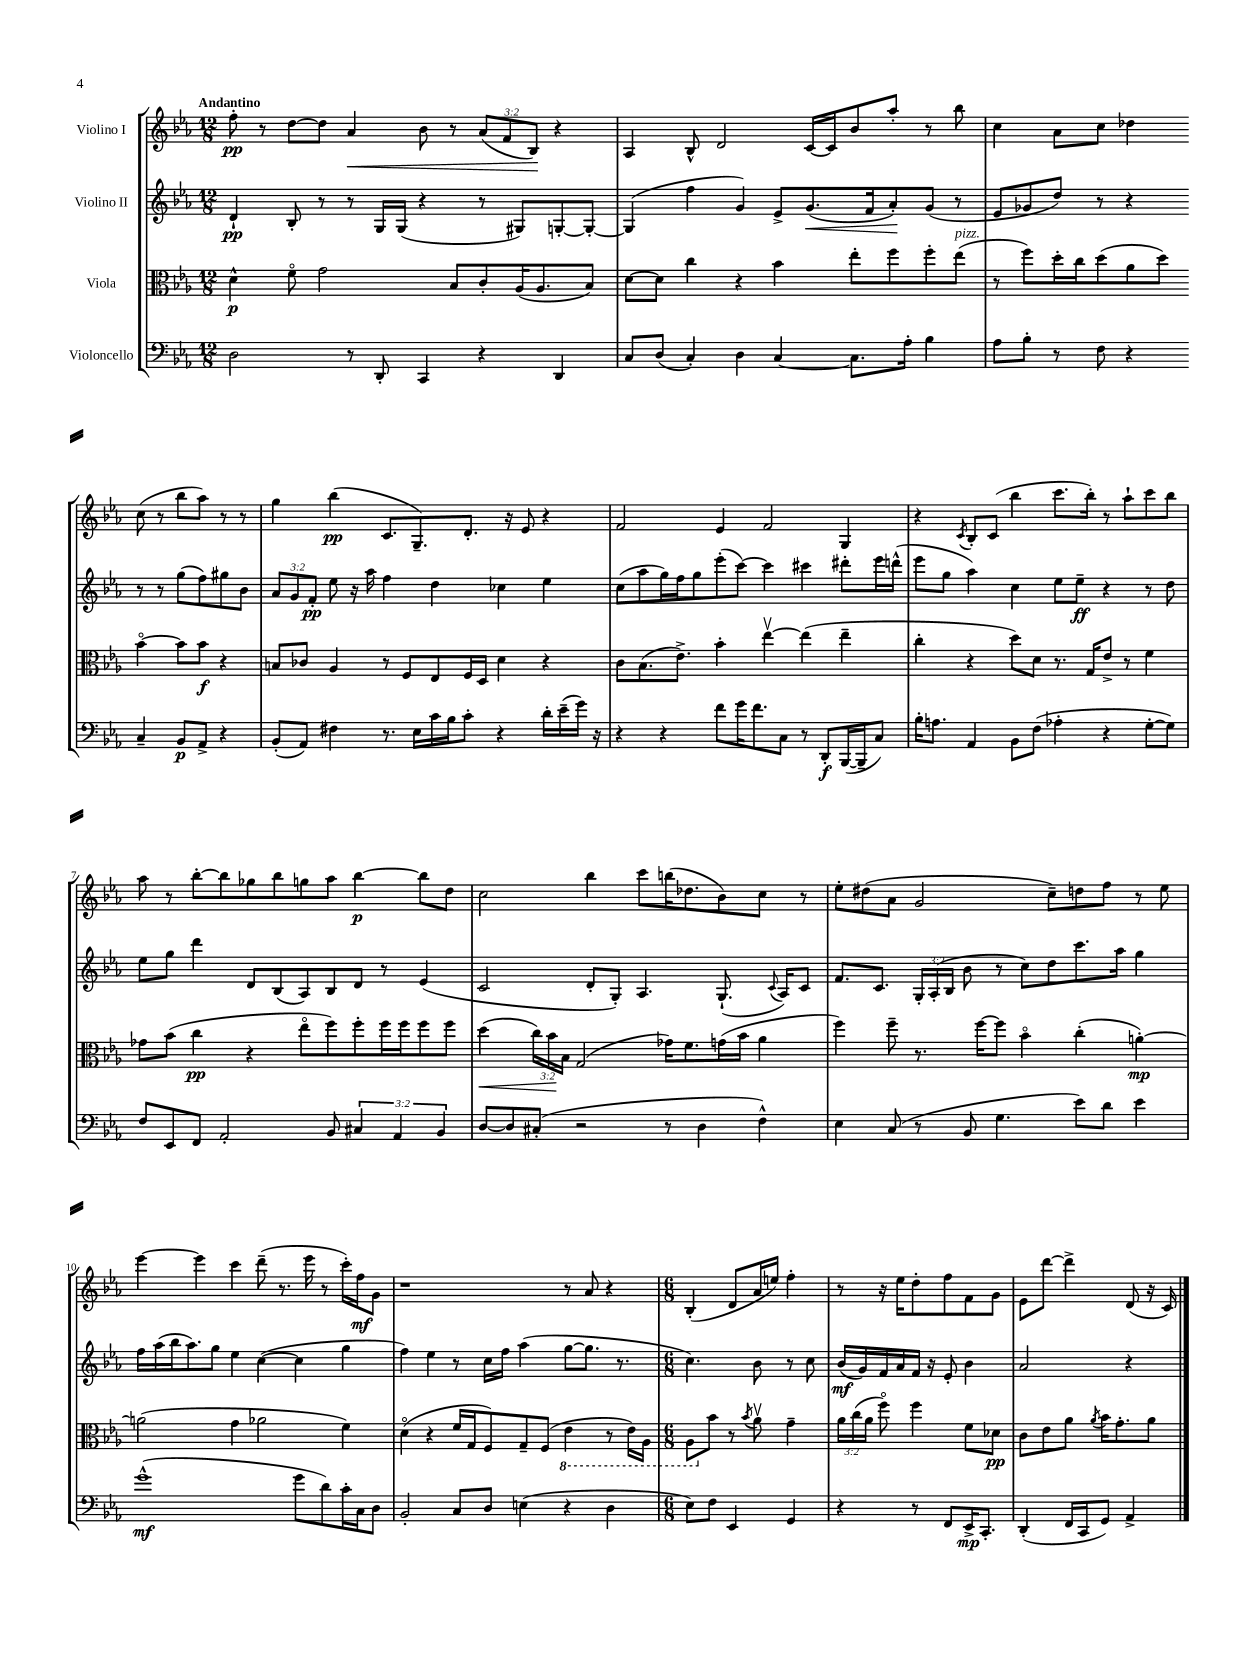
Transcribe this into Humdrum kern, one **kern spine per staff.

**kern	**kern	**kern	**kern
*staff4	*staff3	*staff2	*staff1
*clefF4	*clefC3	*clefG2	*clefG2
*k[b-e-a-]	*k[b-e-a-]	*k[b-e-a-]	*k[b-e-a-]
*M12/8	*M12/8	*M12/8	*M12/8
2D	4d^^	4d`	8ff'
.	.	.	8r
.	8fo	8B-'	[8dd
.	2g	8r	8dd]
8r	.	8r	4a-
8DD'	.	16G	.
.	.	(16G	.
4CC	.	4r	8b-
.	8B-	.	8r
4r	8c'	8r	(12a-
.	.	.	12f
.	(16A-	8G#)	.
.	.	.	12B-)
.	8.A-	.	.
4DD	.	[8G'	4r
.	8B-)	8G'_	.
=	=	=	=
8C	[8d	(4G]	4A-
(8D	8d]	.	.
4C')	4cc	4ff	8B-^^
.	.	.	2d
4D	4r	4g)	.
[4C	4b-	8e-^	.
.	.	(8.g	[16c
.	.	.	16c]
8.C]	8ee-'	.	8b-
.	.	16f	.
.	8ff	8a-')	8aa-'
16A-'	.	.	.
4B-	8ff'	(8g	8r
.	(8ee-	8r	8bb-
=	=	=	=
8A-	8r	8e-	4cc
8B-'	8ff)	8g-	.
8r	16dd'	8dd)	8a-
.	16cc	.	.
8F	(8dd	8r	8cc
4r	8a-	4r	4dd-
.	8dd)	.	.
4C~	[4b-o	8r	(8cc
.	.	8r	8r
8BB-	8b-]	(8gg	8bb-
8AA-^	8b-	8ff)	8aa-)
4r	4r	8gg#	8r
.	.	8b-	8r
=	=	=	=
(8BB-'	8B	12a-	4gg
.	.	12g	.
8AA-)	8c-	.	.
.	.	12f'	.
4F#	4A-	8ee-	(4bb-
.	.	16r	.
.	.	16aa-	.
8.r	8r	4ff	8.c
.	8F	.	.
16E-	.	.	8.G~)
16c	8E-	4dd	.
16B-	.	.	.
8c'	16F	.	8.d'
.	16D	.	.
4r	4d	4cc-	.
.	.	.	16r
.	.	.	8e-
16d'	4r	4ee-	4r
(16e-~	.	.	.
16g)	.	.	.
16r	.	.	.
=	=	=	=
4r	8c	(8cc	2f
.	(8.B-	8aa-	.
4r	.	16gg)	.
.	8.e-^)	16ff	.
.	.	8gg	.
8f	4b-'	(8eee-'	4e-
16g	.	[8ccc)	.
8.f	.	.	.
.	[4ee-v	4ccc]	2f
8C	.	.	.
8r	(4ee-]	4ccc#	.
8DD'	.	.	.
([16BBB-	4ee-~	8ddd#'	4G
16BBB-~]	.	.	.
8C)	.	16eee-	.
.	.	(16ddd^^	.
=	=	=	=
16B-'	4cc'	8eee-	4r
8.A	.	.	.
.	.	8gg	.
.	.	.	8qc
4AA-	4r	4aa-)	8B-'
.	.	.	(8c
8BB-	8dd)	4cc	4bb-
(8F	8d	.	.
4A-'	8.r	8ee-	8.ccc
.	.	8ee-~	.
.	16G	.	16bb-')
4r	8e-^	4r	8r
.	8r	.	8aa-`
[8G'	4f	8r	8ccc
8G])	.	8dd	8bb-
=	=	=	=
8F	8g-	8ee-	8aa-
8EE-	(8b-	8gg	8r
8FF	4cc	4ddd	[8bb-'
2AA-'	.	.	8bb-]
.	4r	8d	8gg-
.	.	(8B-	8bb-
.	8ee-o	8A-)	8gg
8BB-	8ff)	8B-	8aa-
6C#	8ff'	8d	[4bb-
.	16ff	8r	.
6AA-	.	.	.
.	16ff	.	.
.	8ff	(4e-	8bb-]
6BB-	.	.	.
.	8ff	.	8dd
=	=	=	=
[8D	(4dd	2c	2cc
8D]	.	.	.
(8C#'	24cc)	.	.
.	24b-	.	.
.	24B-	.	.
2r	(2G	.	.
.	.	8d'	4bb-
.	.	8G')	.
.	.	4.A-	8ccc
8r	16g-)	.	(16bb
.	8.f	.	8.dd-
4D	.	.	.
.	(16g	(8.G`	8b-)
.	16b-	.	.
4F^^)	4a-	.	8cc
.	.	8qqc	.
.	.	16A-)	.
.	.	8c	8r
=	=	=	=
4E-	4ff)	8.f	8ee-'
.	.	.	(8dd#
.	.	8.c	.
(8C	8ff~	.	8a-
8r	8.r	24G'	2g
.	.	(24A-'	.
.	.	24B-	.
8BB-	.	8b-	.
.	[16ff	.	.
4.G	8ff]	8r	.
.	4b-o	8cc)	.
.	.	8dd	8cc~)
8e-)	(4cc'	8.ccc	8dd
8d	.	.	8ff
.	.	16aa-	.
4e-	[4a')	4gg	8r
.	.	.	8ee-
=	=	=	=
(1g^^	(2a]	16ff	[4eee-
.	.	(16aa-	.
.	.	16bb-	.
.	.	8.aa-)	.
.	.	.	4eee-]
.	.	8gg	.
.	4g	4ee-	4ccc
.	2a-	([4cc	(8ddd~
.	.	.	8.r
8g	.	4cc]	.
.	.	.	16eee-
8d)	.	.	8r
16c'	4f)	4gg	16ccc')
16C	.	.	16ff
8D	.	.	8g
=	=	=	=
2BB-'	(4do	4ff)	1r
.	4r	4ee-	.
8C	16f	8r	.
.	16G	.	.
8D	8F)	16cc	.
.	.	16ff	.
(4E	8G~	(4aa-	.
.	(8F	.	.
4r	4E-	[8gg	8r
.	.	8.gg]	8a-
4D	8r	.	4r
.	.	8.r	.
.	16E-)	.	.
.	16AA-	.	.
=	=	=	=
*M6/8	*M6/8	*M6/8	*M6/8
8E-)	8AA-	4.cc)	(4B-'
8F	8b-	.	.
4EE-	8r	.	8d
.	8qb-	.	.
.	8a-v	8b-	16a-
.	.	.	16ee)
4GG	4g~	8r	4ff'
.	.	8cc	.
=	=	=	=
4r	24a-	(16b-	8r
.	(24cc	.	.
.	.	16g)	.
.	24a-	.	.
.	8ffo)	16f	16r
.	.	16a-	16ee-
8r	4ff	16f	8dd'
.	.	16r	.
8FF	.	8e-'	8ff
16EE-^	8f	4b-	8f
8.CC'	.	.	.
.	8d-	.	8g
=	=	=	=
(4DD'	8c	2a-	8e-
.	8e-	.	[8ddd
16FF	8a-	.	4ddd^]
16CC	.	.	.
.	8qa-	.	.
8GG)	16b-	.	.
.	8.g'	.	.
4AA-^	.	4r	(8d
.	8a-	.	16r
.	.	.	16c)
==	==	==	==
*-	*-	*-	*-
